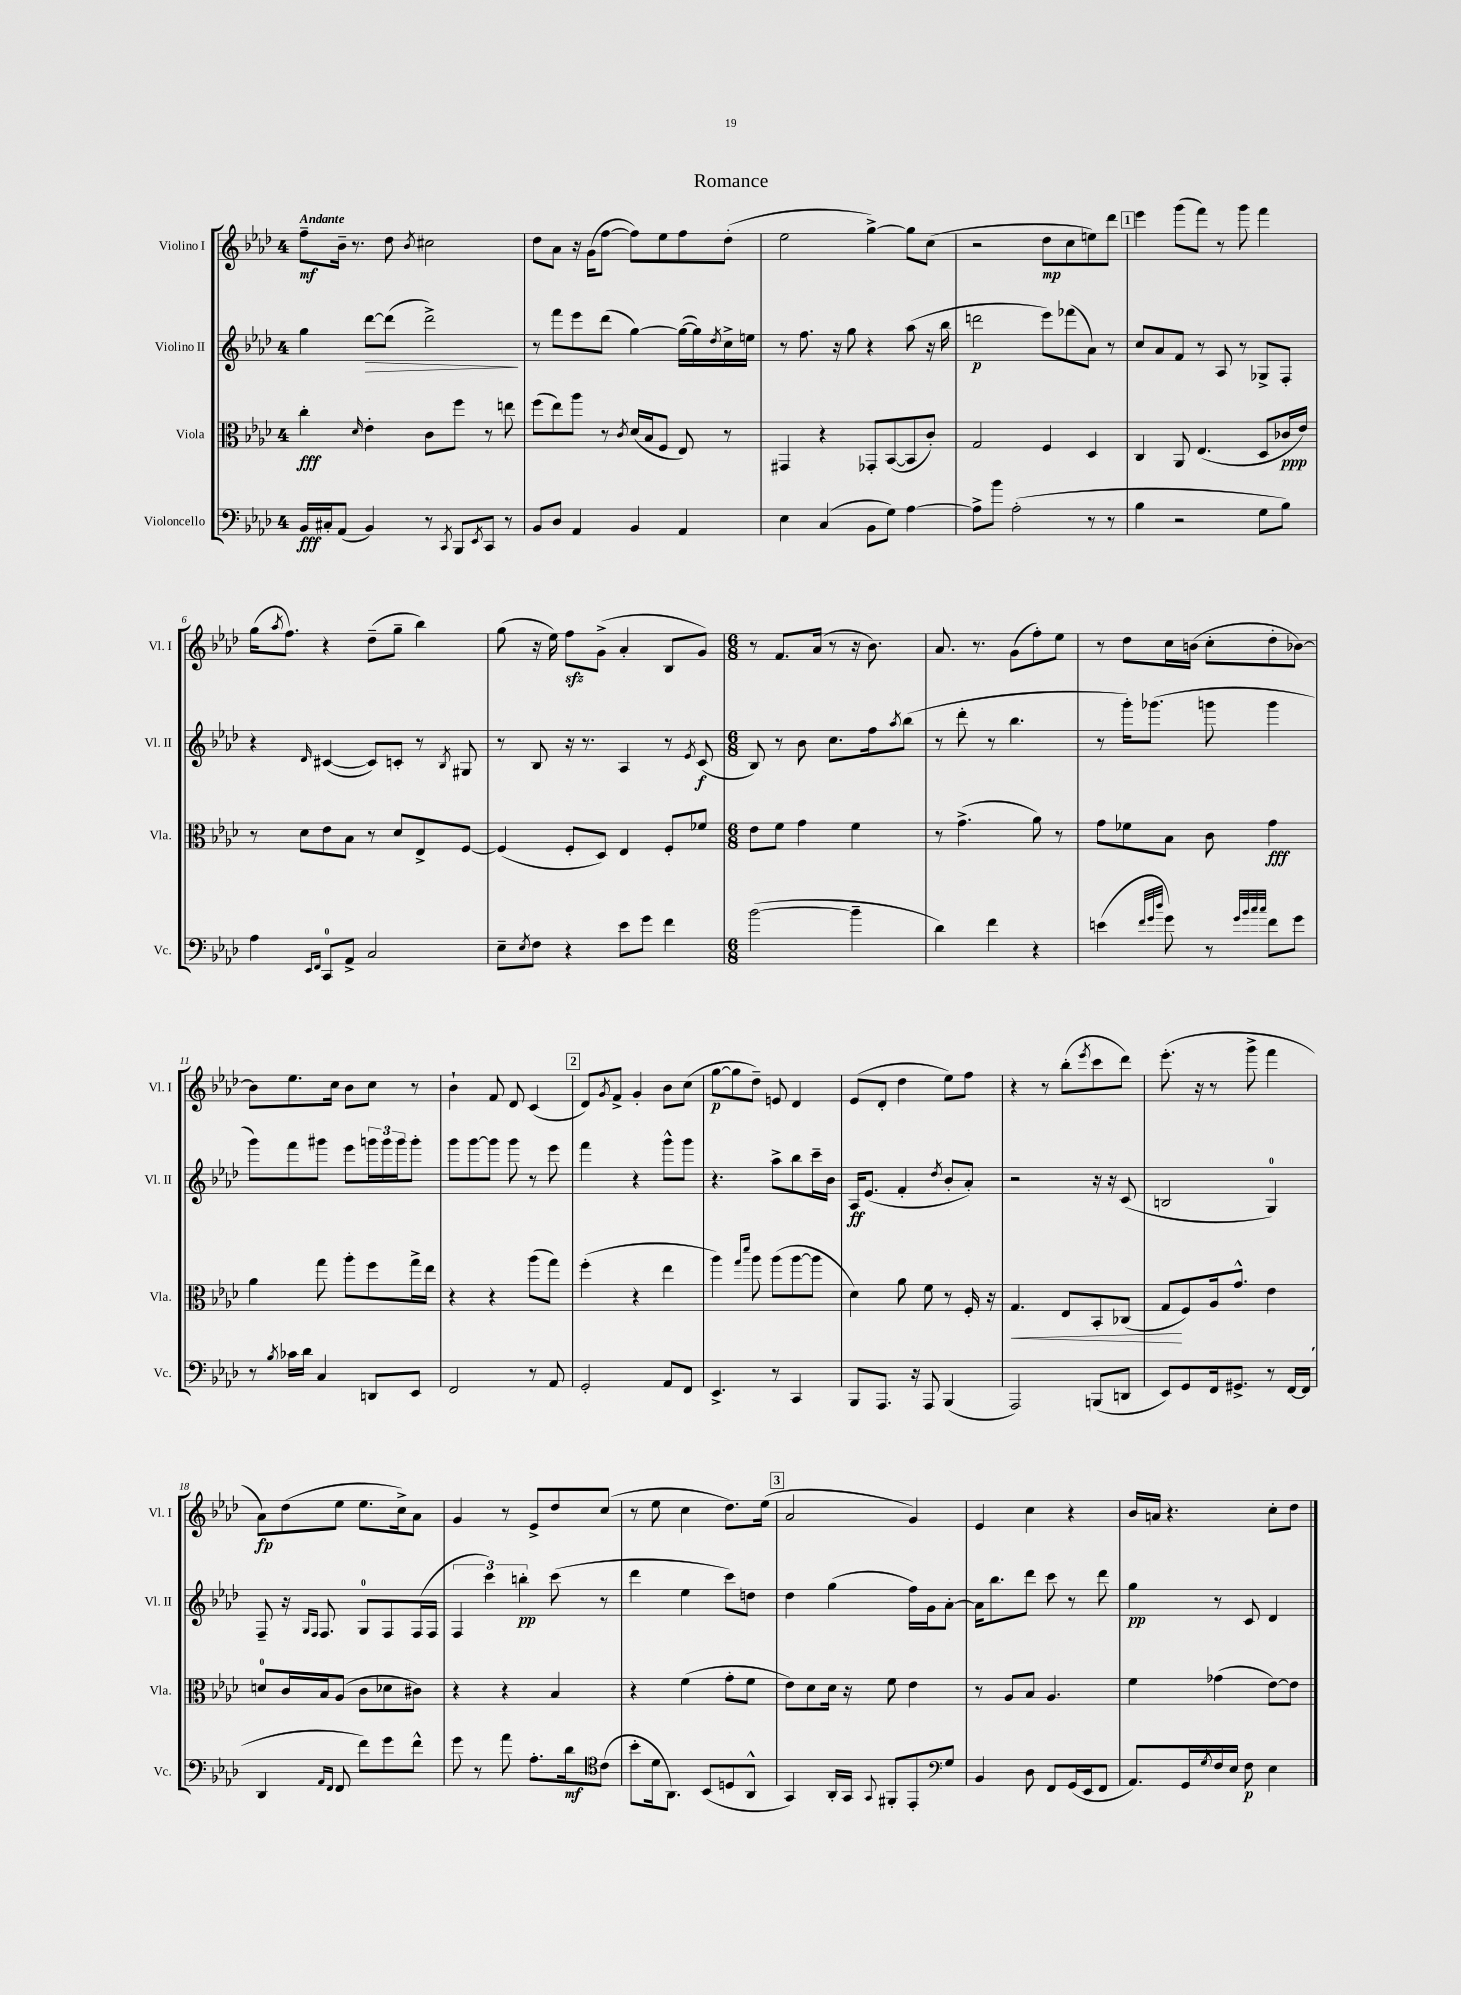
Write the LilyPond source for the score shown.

\header { title = "Romance" }
<<
\new StaffGroup <<
\new Staff = "s0" \with { instrumentName = "Violino I" shortInstrumentName = "Vl. I" } {
    \clef treble \key aes \major \once \override Staff.TimeSignature.style = #'single-digit \time 4/4 \tempo "Andante"
    f''8--\mf bes'16-- r8. des''8 \acciaccatura { bes'8 } cis''2 |
    des''8 aes'8 r16 g'16( f''8~ f''8) ees''8 f''8 des''8-.( |
    ees''2 g''4~->) g''8 c''8( |
    r2 des''8\mp c''8 e''8) des'''8 |
    \mark \markup { \box "1" } ees'''4 g'''8( f'''8) r8 g'''8 f'''4 |
    g''16( \acciaccatura { aes''8 } f''8.) r4 des''8--( g''8-- bes''4) |
    g''8( r16 ees''16) f''8\sfz g'8->( aes'4-. bes8 g'8) |
    \numericTimeSignature \time 6/8 r8 f'8. aes'16( r8 r16 bes'8.) |
    aes'8. r8. g'8( f''8-.) ees''8 |
    r8 des''8 c''16 b'16( c''8-. des''8-. bes'8~) |
    bes'8 ees''8. c''16 bes'8 c''8 r8 |
    bes'4-! f'8 des'8 c'4( |
    \mark \markup { \box "2" } des'8) \acciaccatura { g'8 } f'8-> g'4-. bes'8 c''8( |
    g''8~\p g''8 des''8--) e'8 des'4 |
    ees'8( des'8-. des''4 ees''8) f''8 |
    r4 r8 bes''8-.( \acciaccatura { ees'''8 } c'''8 des'''8) |
    ees'''8.-.( r16 r8 g'''8-> f'''4 |
    aes'8\fp) des''8( ees''8 ees''8. c''16->) aes'8 |
    g'4 r8 ees'8-> des''8 c''8( |
    r8 ees''8 c''4 des''8.) ees''16( |
    \mark \markup { \box "3" } aes'2 g'4) |
    ees'4 c''4 r4 |
    bes'16 a'16 r4. c''8-. des''8 \bar "|." |
}
\new Staff = "s1" \with { instrumentName = "Violino II" shortInstrumentName = "Vl. II" } {
    \clef treble \key aes \major \once \override Staff.TimeSignature.style = #'single-digit \time 4/4
    g''4 des'''8~\> des'''8( des'''2->\!) |
    r8 f'''8 ees'''8 des'''8( g''4~) g''16~( g''16) \acciaccatura { des''8 } c''16-> e''16 |
    r8 f''8. r16 g''8 r4 aes''8( r16 bes''16 |
    d'''2\p ees'''8) fes'''8( aes'8) r8 |
    \mark \markup { \box "1" } c''8 aes'8 f'8 r8 aes8 r8 ges8-> f8-. |
    r4 \grace { des'16 } cis'4~( cis'8) c'8-. r8 \acciaccatura { bes8 } gis8 |
    r8 bes8 r16 r8. aes4 r8 \acciaccatura { ees'8 } c'8\f( |
    \numericTimeSignature \time 6/8 bes8) r8 bes'8 c''8. f''16 \acciaccatura { aes''8 } bes''8( |
    r8 des'''8-. r8 bes''4. |
    r8 g'''16-.) ges'''8.( g'''8 g'''4 |
    g'''8) f'''8 gis'''8 ees'''8 \tuplet 3/2 { g'''16 g'''16 g'''16 } g'''8-. |
    g'''8 g'''8~ g'''8 g'''8 r8 ees'''8 |
    \mark \markup { \box "2" } f'''4 r4 g'''8-^ g'''8 |
    r4. aes''8-> bes''8 c'''16-- bes'16 |
    aes16\ff ees'8.( f'4-. \acciaccatura { des''8 } bes'8-. aes'8-.) |
    r2 r16 r16 c'8( |
    b2 g4-0) |
    f8-- r16 \grace { g16 f16 } f8. g8-0 f8 f16( f16 |
    \tuplet 3/2 { f4 c'''4) b''4-.\pp } c'''8( r8 |
    des'''4 ees''4 c'''8) d''8 |
    \mark \markup { \box "3" } des''4 g''4( f''16) g'16 aes'8~-. |
    aes'16 bes''8. des'''8 c'''8 r8 des'''8 |
    g''4\pp r8 c'8 des'4 \bar "|." |
}
\new Staff = "s2" \with { instrumentName = "Viola" shortInstrumentName = "Vla." } {
    \clef alto \key aes \major \once \override Staff.TimeSignature.style = #'single-digit \time 4/4
    c''4-.\fff \grace { des'16 } ees'4-. c'8 f''8 r8 e''8 |
    f''8( ees''8) aes''8 r8 \acciaccatura { c'8 } des'16( bes16 f8 ees8) r8 |
    gis,4 r4 ges,8-. bes,8~( bes,8 c'8-.) |
    g2 f4 des4 |
    \mark \markup { \box "1" } c4 aes,8 ees4.( des8 ces'16\ppp ees'16) |
    r8 des'8 ees'8 bes8 r8 des'8 ees8-> f8~ |
    f4( f8-. des8) ees4 f8-. fes'8 |
    \numericTimeSignature \time 6/8 ees'8 f'8 g'4 f'4 |
    r8 g'4.->( aes'8) r8 |
    g'8 fes'8 bes8 c'8 g'4\fff |
    aes'4 g''8 aes''8-. f''8 g''16-> ees''16 |
    r4 r4 aes''8( g''8) |
    \mark \markup { \box "2" } f''4-.( r4 ees''4 |
    aes''4) \grace { g''16 des'''16 } aes''8 aes''8( aes''8~ aes''8 |
    des'4) aes'8 f'8 r8 f16-. r16 |
    g4.\< ees8 bes,8-. ces8( |
    g8\! f8) aes16 g'8.-^ ees'4 |
    d'8-0 c'16 bes16 aes8( c'8 des'8 cis'8) |
    r4 r4 bes4 |
    r4 f'4( g'8-. f'8 |
    \mark \markup { \box "3" } ees'8) des'8 des'16 r16 f'8 ees'4 |
    r8 aes8 bes8 aes4. |
    f'4 ges'4( ees'8~) ees'8 \bar "|." |
}
\new Staff = "s3" \with { instrumentName = "Violoncello" shortInstrumentName = "Vc." } {
    \clef bass \key aes \major \once \override Staff.TimeSignature.style = #'single-digit \time 4/4
    bes,16\fff cis16-. aes,8( bes,4) r8 \acciaccatura { c,8 } bes,,8 \acciaccatura { ees,8 } c,8 r8 |
    bes,8 des8 aes,4 bes,4 aes,4 |
    ees4 c4( bes,8 g8) aes4~ |
    aes8-> bes'8 aes2-.( r8 r8 |
    \mark \markup { \box "1" } bes4 r2 g8 bes8) |
    aes4 \grace { ees,16 f,16 } c,8-0 aes,8-> c2 |
    ees8-- \acciaccatura { ees8 } f8 r4 ees'8 g'8 f'4 |
    \numericTimeSignature \time 6/8 bes'2~( bes'4-- |
    des'4) f'4 r4 |
    e'4( \grace { f'32 g'32 des''32 } g'8) r8 \grace { g'32 bes'32 c''32 c''32 } f'8 g'8 |
    r8 \acciaccatura { bes8 } ces'16 des'16 c4 d,8 ees,8 |
    f,2 r8 aes,8 |
    \mark \markup { \box "2" } g,2-. aes,8 f,8 |
    ees,4.-> r8 c,4 |
    bes,,8 aes,,8. r16 aes,,8 bes,,4( |
    aes,,2) b,,8( d,8 |
    ees,8) g,8 f,16 gis,8.-> r8 f,16~ f,16( |
    des,4 \grace { aes,16 f,16 } f,8 f'8) g'8 f'8-^ |
    g'8 r8 aes'8 aes8.-. des'16\mf c'8( |
    \clef tenor bes'8-. des'16 aes,8.) bes,8( d8 aes,8-^ |
    \mark \markup { \box "3" } g,4) aes,16-. g,16 \appoggiatura { g,8 } fis,8-. ees,8-. g8 |
    \clef bass bes,4 des8 f,8 g,16( ees,16 f,8 |
    aes,8.) g,16 \acciaccatura { g8 } f16 ees16 f8\p ees4 \bar "|." |
}
>>
>>
